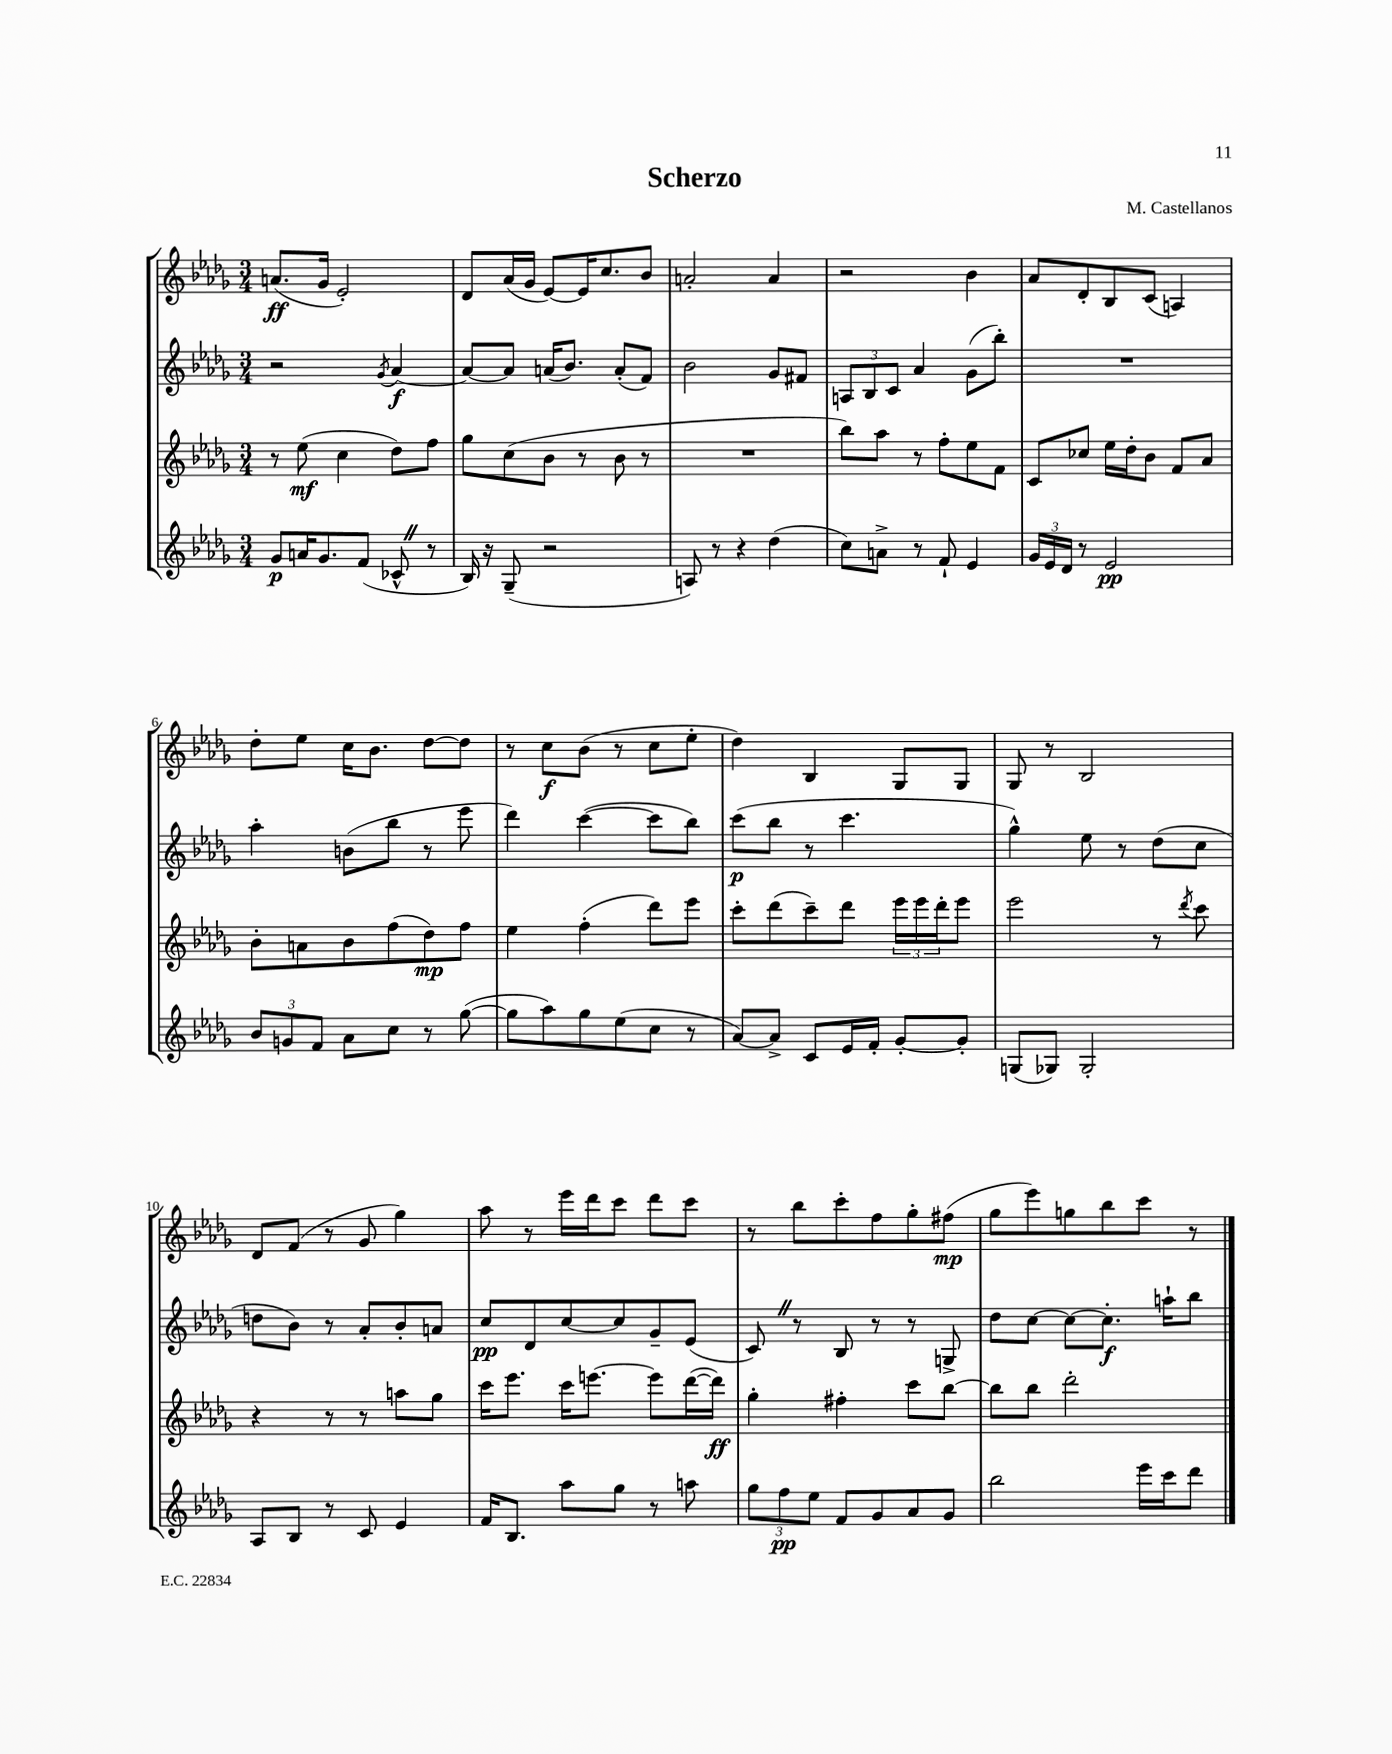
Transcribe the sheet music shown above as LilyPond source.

\header { title = "Scherzo" composer = "M. Castellanos" }
<<
\new StaffGroup <<
\new Staff = "s0" {
    \clef treble \key des \major \numericTimeSignature \time 3/4
    a'8.\ff( ges'16 ees'2-.) |
    des'8 aes'16( ges'16 ees'8~) ees'16 c''8. bes'8 |
    a'2-. a'4 |
    r2 bes'4 |
    aes'8 des'8-. bes8 c'8( a4) |
    des''8-. ees''8 c''16 bes'8. des''8~ des''8 |
    r8 c''8\f bes'8( r8 c''8 ees''8-. |
    des''4) bes4 ges8 ges8 |
    ges8 r8 bes2 |
    des'8 f'8( r8 ges'8 ges''4) |
    aes''8 r8 ees'''16 des'''16 c'''8 des'''8 c'''8 |
    r8 bes''8 c'''8-. f''8 ges''8-. fis''8\mp( |
    ges''8 ees'''8) g''8 bes''8 c'''8 r8 \bar "|." |
}
\new Staff = "s1" {
    \clef treble \key des \major \numericTimeSignature \time 3/4
    r2 \acciaccatura { ges'8 } aes'4~\f |
    aes'8~ aes'8 a'16( bes'8.) a'8-.( f'8) |
    bes'2 ges'8 fis'8 |
    \tuplet 3/2 { a8 bes8 c'8 } aes'4 ges'8( bes''8-.) |
    R2. |
    aes''4-. b'8( bes''8 r8 ees'''8 |
    des'''4) c'''4~( c'''8 bes''8) |
    c'''8\p( bes''8 r8 c'''4. |
    ges''4-^) ees''8 r8 des''8( c''8 |
    d''8 bes'8) r8 aes'8-. bes'8-. a'8 |
    c''8\pp des'8 c''8~ c''8 ges'8-- ees'8( |
    c'8) \once \override BreathingSign.text = \markup { \musicglyph "scripts.caesura.straight" } \breathe r8 bes8 r8 r8 g8-> |
    des''8 c''8~ c''8~ c''8.-.\f a''16-! bes''8 \bar "|." |
}
\new Staff = "s2" {
    \clef treble \key des \major \numericTimeSignature \time 3/4
    r8 ees''8\mf( c''4 des''8) f''8 |
    ges''8 c''8( bes'8 r8 bes'8 r8 |
    R2. |
    bes''8) aes''8 r8 f''8-. ees''8 f'8 |
    c'8 ces''8 ees''16 des''16-. bes'8 f'8 aes'8 |
    bes'8-. a'8 bes'8 f''8( des''8\mp) f''8 |
    ees''4 f''4-.( des'''8) ees'''8 |
    c'''8-. des'''8( c'''8--) des'''8 \tuplet 3/2 { ees'''16 ees'''16 des'''16-. } ees'''8 |
    ees'''2 r8 \acciaccatura { des'''8 } c'''8 |
    r4 r8 r8 a''8 ges''8 |
    c'''16 ees'''8. c'''16 e'''8.~ e'''8 des'''16~( des'''16\ff) |
    ges''4-. fis''4-. c'''8 bes''8~ |
    bes''8 bes''8 des'''2-. \bar "|." |
}
\new Staff = "s3" {
    \clef treble \key des \major \numericTimeSignature \time 3/4
    ges'8\p a'16 ges'8. f'8( ces'8-^ \once \override BreathingSign.text = \markup { \musicglyph "scripts.caesura.straight" } \breathe r8 |
    bes16) r16 ges8--( r2 |
    a8) r8 r4 des''4( |
    c''8) a'8-> r8 f'8-! ees'4 |
    \tuplet 3/2 { ges'16 ees'16 des'16 } r8 ees'2\pp |
    \tuplet 3/2 { bes'8 g'8 f'8 } aes'8 c''8 r8 ges''8~( |
    ges''8 aes''8) ges''8 ees''8( c''8 r8 |
    aes'8~) aes'8-> c'8 ees'16 f'16-. ges'8~-. ges'8-. |
    g8( ges8) ges2-. |
    aes8 bes8 r8 c'8 ees'4 |
    f'16 bes8. aes''8 ges''8 r8 a''8 |
    \tuplet 3/2 { ges''8 f''8\pp ees''8 } f'8 ges'8 aes'8 ges'8 |
    bes''2 ees'''16 c'''16 des'''8 \bar "|." |
}
>>
>>
